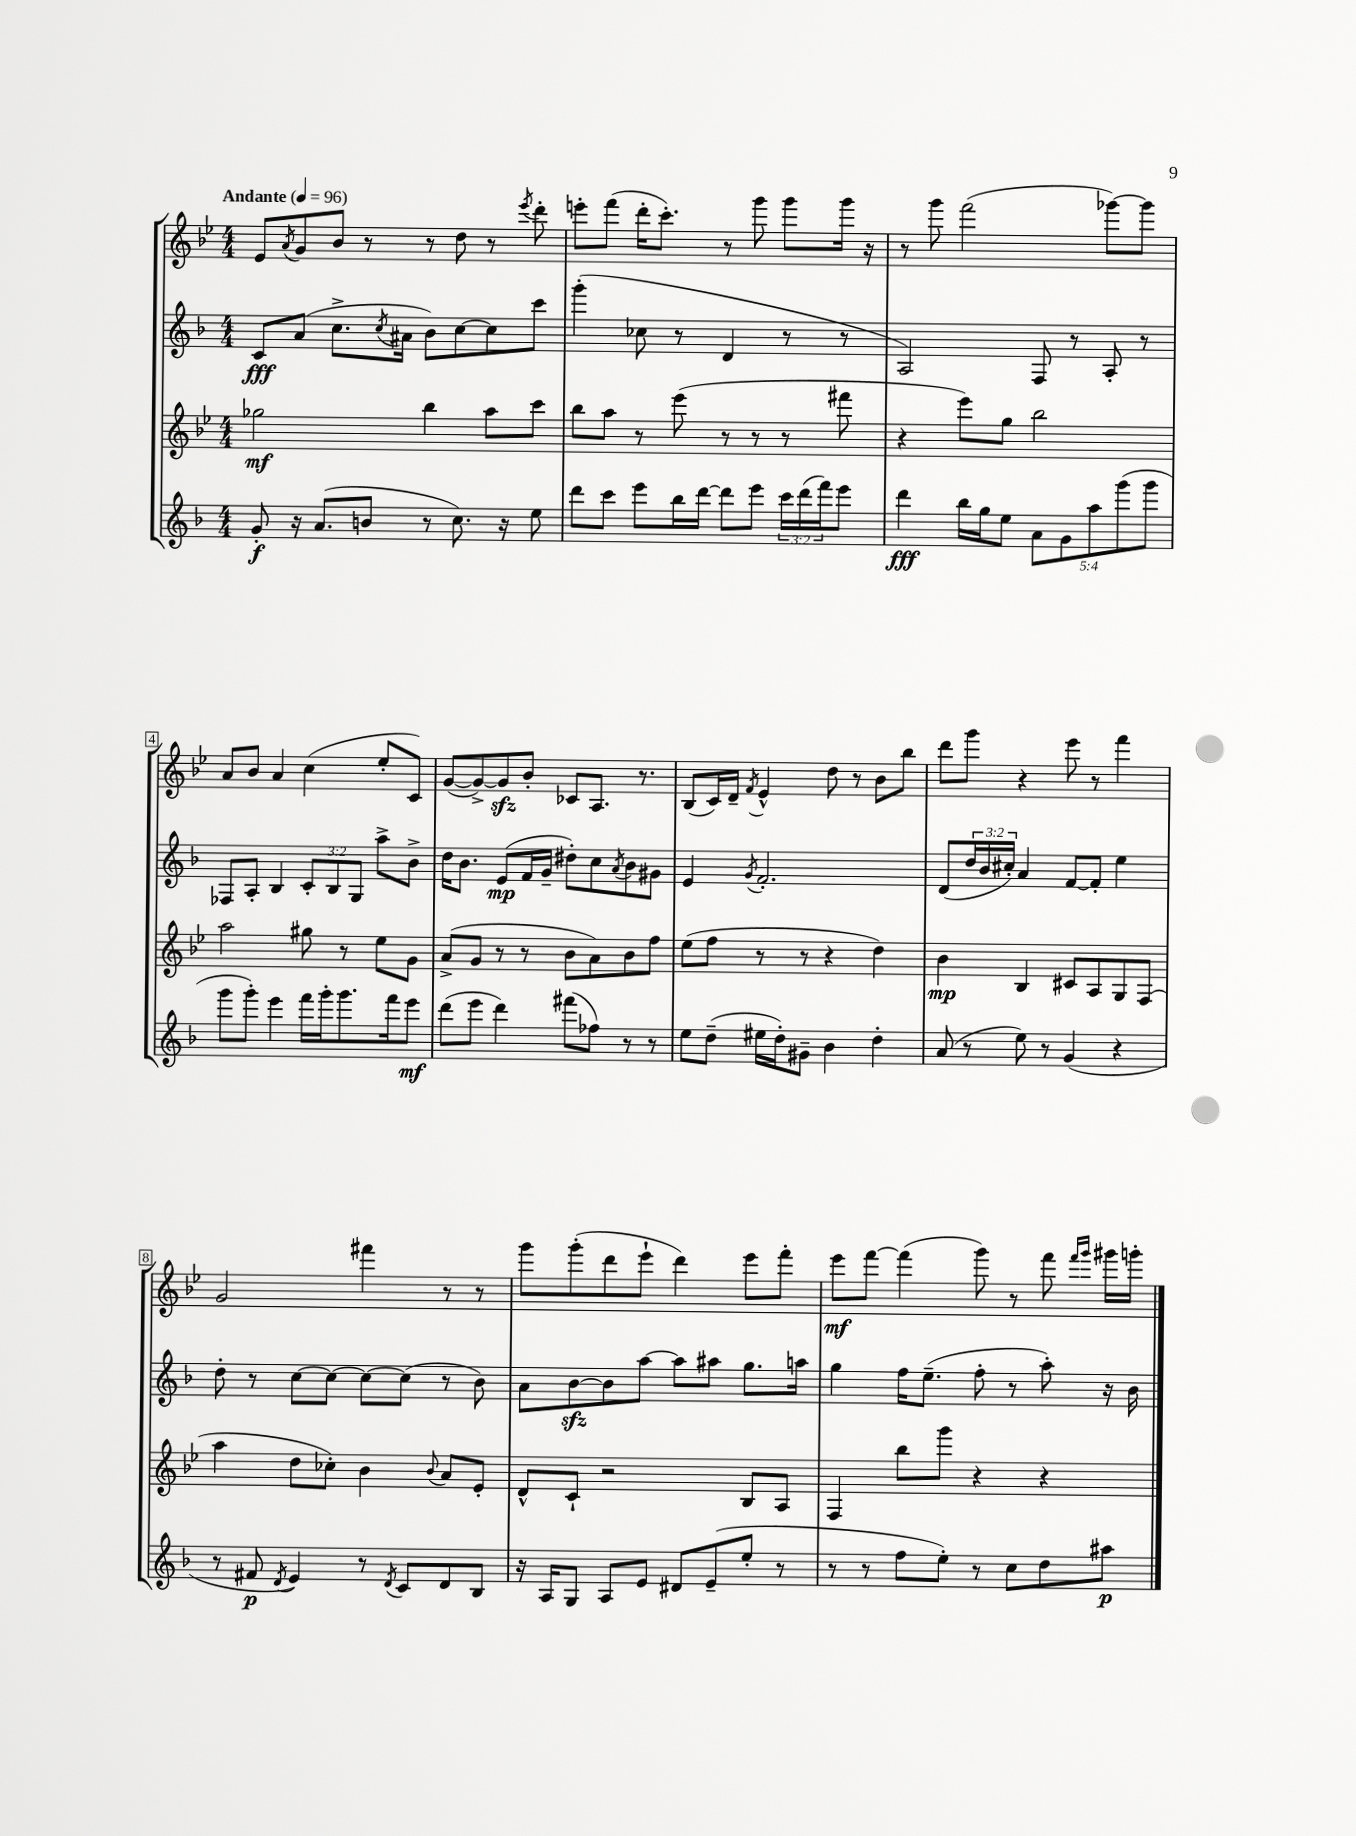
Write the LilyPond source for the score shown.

<<
\new StaffGroup <<
\new Staff = "s0" {
    \clef treble \key bes \major \numericTimeSignature \time 4/4 \tempo "Andante" 4 = 96
    ees'8 \acciaccatura { a'8 } g'8 bes'8 r8 r8 d''8 r8 \acciaccatura { ees'''8 } d'''8-. |
    e'''8-. f'''8( d'''16-. c'''8.-.) r8 g'''8 g'''8 g'''16 r16 |
    r8 g'''8 f'''2( ges'''8~) ges'''8 |
    a'8 bes'8 a'4 c''4( ees''8-. c'8) |
    g'8~( g'8~->) g'8\sfz bes'8-. ces'8 a8. r8. |
    bes8( c'16) d'16-- \acciaccatura { f'8 } ees'4-^ d''8 r8 bes'8 bes''8 |
    d'''8 g'''8 r4 ees'''8 r8 f'''4 |
    g'2 fis'''4 r8 r8 |
    g'''8 g'''8-.( d'''8 ees'''8-! d'''4) ees'''8 f'''8-. |
    ees'''8\mf f'''8~ f'''4( g'''8) r8 f'''8 \grace { f'''16 g'''16 } gis'''16 g'''16-. \bar "|." |
}
\new Staff = "s1" {
    \clef treble \key f \major \numericTimeSignature \time 4/4 \override Staff.TupletNumber.text = #tuplet-number::calc-fraction-text
    c'8\fff a'8( c''8.-> \acciaccatura { c''8 } ais'16 bes'8) c''8~ c''8 c'''8 |
    g'''4-.( ces''8 r8 d'4 r8 r8 |
    a2) f8 r8 a8-. r8 |
    fes8 a8-. bes4 \tuplet 3/2 { c'8-. bes8 g8 } a''8-> bes'8-> |
    d''16 bes'8. e'8\mp( f'16 g'16-- dis''8-.) c''8 \acciaccatura { a'8 } bes'8 gis'8 |
    e'4 \acciaccatura { g'8 } f'2.-. |
    d'8( \tuplet 3/2 { d''16 bes'16 cis''16-.) } a'4 f'8~ f'8-. e''4 |
    d''8-. r8 c''8~ c''8~ c''8~ c''8( r8 bes'8) |
    a'8 bes'8~\sfz bes'8 a''8~ a''8 ais''8 g''8. a''16 |
    g''4 f''16 e''8.--( f''8-. r8 a''8-.) r16 bes'16 \bar "|." |
}
\new Staff = "s2" {
    \clef treble \key bes \major \numericTimeSignature \time 4/4
    ges''2\mf bes''4 a''8 c'''8 |
    bes''8 a''8 r8 ees'''8( r8 r8 r8 fis'''8 |
    r4 ees'''8) g''8 bes''2 |
    a''2 gis''8 r8 ees''8 g'8 |
    a'8->( g'8 r8 r8 bes'8 a'8) bes'8 f''8 |
    ees''8( f''8 r8 r8 r4 d''4) |
    bes'4\mp bes4 cis'8 a8 g8 f8( |
    a''4 d''8 ces''8-.) bes'4 \appoggiatura { bes'8 } a'8 ees'8-. |
    d'8-^ c'8-! r2 bes8 a8 |
    f4 bes''8 g'''8 r4 r4 \bar "|." |
}
\new Staff = "s3" {
    \clef treble \key f \major \numericTimeSignature \time 4/4 \override Staff.TupletNumber.text = #tuplet-number::calc-fraction-text
    g'8-.\f r16 a'8.( b'8 r8 c''8.) r16 e''8 |
    d'''8 c'''8 e'''8 bes''16 d'''16~ d'''8 e'''8 \tuplet 3/2 { c'''16 d'''16( f'''16) } e'''8 |
    d'''4\fff bes''16 g''16 e''8 \tuplet 5/4 { a'8 g'8 a''8 g'''8( g'''8 } |
    g'''8 g'''8-.) e'''4 f'''16 g'''16-. g'''8. f'''16 e'''8\mf |
    d'''8( e'''8 d'''4) fis'''8( fes''8) r8 r8 |
    e''8 d''8--( eis''16 d''16-.) gis'8-- bes'4 d''4-. |
    a'8( r8 e''8) r8 g'4( r4 |
    r8 fis'8\p \acciaccatura { d'8 } e'4) r8 \acciaccatura { d'8 } c'8 d'8 bes8 |
    r16 a16 g8 a8 e'8 dis'8 e'8--( e''8-. r8 |
    r8 r8 f''8 e''8-.) r8 c''8 d''8 ais''8\p \bar "|." |
}
>>
>>
\layout { \context { \Score \override BarNumber.stencil = #(make-stencil-boxer 0.1 0.3 ly:text-interface::print) } }
